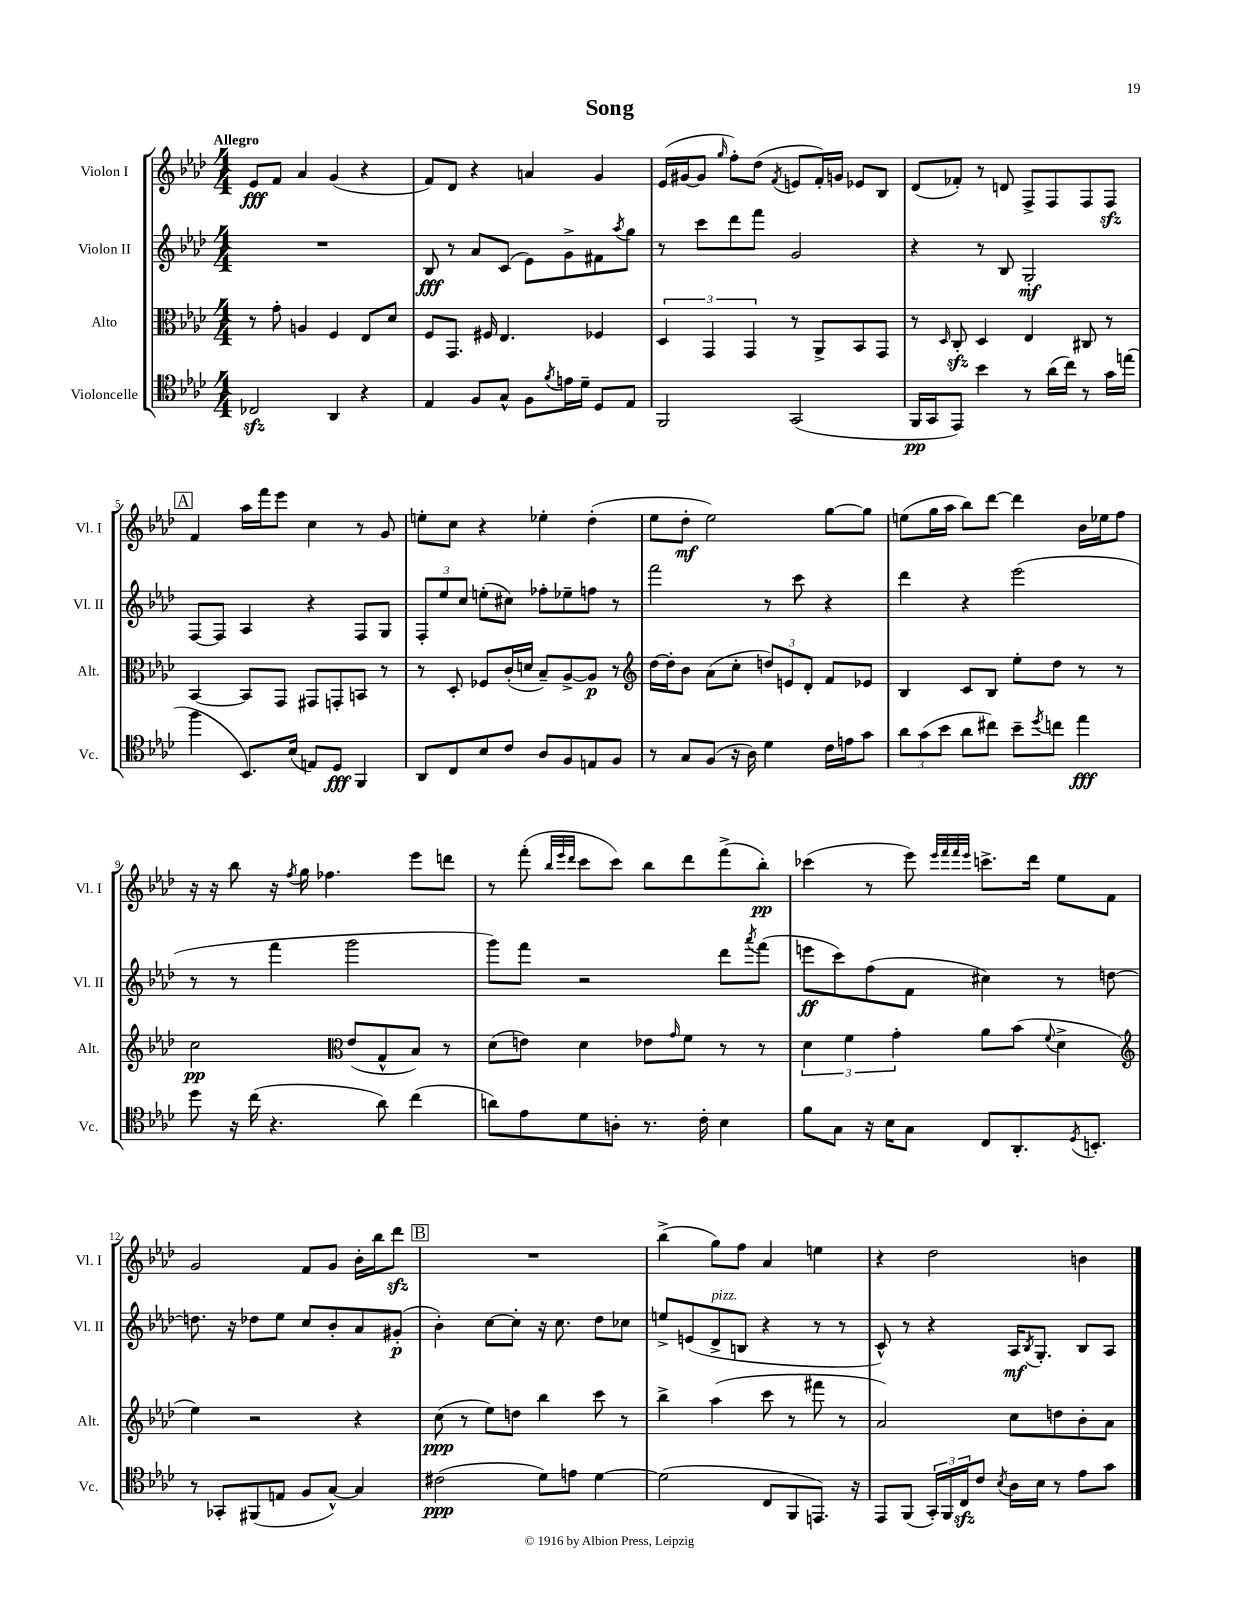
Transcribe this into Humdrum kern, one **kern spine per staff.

**kern	**kern	**kern	**kern
*staff4	*staff3	*staff2	*staff1
*clefC4	*clefC3	*clefG2	*clefG2
*k[b-e-a-d-]	*k[b-e-a-d-]	*k[b-e-a-d-]	*k[b-e-a-d-]
*M4/4	*M4/4	*M4/4	*M4/4
2C-	8r	1r	8e-
.	8g'	.	8f
.	4A	.	4a-
4AA-	4F	.	(4g
4r	8E-	.	4r
.	8d-	.	.
=	=	=	=
4E-	8F	8B-	8f)
.	8.GG	8r	8d-
8F	.	8a-	4r
.	16F#	.	.
8G^^	4.E-	(8c	.
8F	.	8e-)	4a
8qf	.	.	.
16e	.	8g^	.
16d-~	.	.	.
8D-	4F-	8f#	4g
.	.	8qaa-	.
8E-	.	8gg	.
=	=	=	=
2FF	6D-	8r	(16e-
.	.	.	[16g#
.	.	8ccc	8g#]
.	6GG	.	.
.	.	.	16qqgg
.	.	8ddd-	8ff')
.	6GG	.	.
.	.	8fff	(8dd-
.	.	.	8qf
(2GG	8r	2g	8e
.	8AA-^	.	16f')
.	.	.	16g
.	8BB-	.	8e-
.	8GG	.	8B-
=	=	=	=
16FF	8r	4r	(8d-
16GG	.	.	.
.	16qqD-	.	.
8EE-)	8C'	.	8f-')
4b-	4D-	8r	8r
.	.	8B-	8d
8r	4E-	2G'	8F^
(16a-	.	.	8F
16cc)	.	.	.
8r	8C#	.	8F
16g	8r	.	8F
(16ee	.	.	.
=	=	=	=
4ff	[4BB-	[8F	4f
.	.	8F]	.
8.BB-)	8BB-]	4A-	16aa-
.	.	.	16fff
.	8GG	.	8eee-
(16B-	.	.	.
8E)	8GG#	4r	4cc
8D-	8GG'	.	.
4FF	8BB	8F	8r
.	8r	8G	8g
=	=	=	=
8AA-	8r	12F'	8ee'
.	.	12ee-	.
8C	8D-'	.	8cc
.	.	12cc	.
8B-	8F-	(8ee'	4r
8c	(16c'	8cc#)	.
.	16d	.	.
8A-	8B-~)	8ff-'	4ee-'
8F	[8A-^	8ee-~	.
8E	8A-]	8ff	(4dd-'
8F	8r	8r	.
=	=	=	=
*	*clefG2	*	*
8r	[16dd-	2fff	8ee-
.	16dd-']	.	.
8G	8b-	.	8dd-'
(8F	(8a-	.	2ee-)
16r	8cc'	.	.
16A-)	.	.	.
4d-	12dd)	8r	.
.	12e	.	.
.	.	8ccc	.
.	12d-'	.	.
16c	8f	4r	[8gg
16e	.	.	.
8g	8e-	.	8gg]
=	=	=	=
12a-	4B-	4ddd-	(8ee
(12g	.	.	.
.	.	.	16gg
12b-	.	.	.
.	.	.	16aa-
8a-	8c	4r	8bb-)
8cc#)	8B-	.	[8ddd-
8b-~	8ee-'	(2eee-	4ddd-]
8qdd-	.	.	.
8cc	8dd-	.	.
4ee-	8r	.	16b-
.	.	.	16ee-
.	8r	.	8ff
=	=	=	=
8dd-	2cc	8r	16r
.	.	.	16r
16r	.	8r	8bb-
(16cc	.	.	.
4.r	.	4fff	16r
.	.	.	8qff
.	.	.	16gg
.	.	.	4.ff-
*	*clefC3	*	*
.	(8e-	2ggg	.
8a-)	8G^^	.	.
(4cc	8B-)	.	8eee-
.	8r	.	8ddd
=	=	=	=
8a)	(8d-	8ggg)	8r
8e-	8e)	8fff	(8fff'
.	.	.	32qqbb-
.	.	.	32qqeee-
.	.	.	32qqddd-
8d-	4d-	2r	8ccc
8A'	.	.	8ccc)
8.r	8e-	.	8bb-
.	16qqg	.	.
.	8f	.	8ddd-
16c'	.	.	.
4B-	8r	8ddd-	(8fff^
.	.	8qaaa-	.
.	8r	(8fff	8bb-')
=	=	=	=
8f	6d-	8eee	(4ccc-
8G	.	8ccc)	.
.	6f	.	.
16r	.	(8ff	8r
16B-	.	.	.
.	6g'	.	.
8G	.	8f	8eee-)
.	.	.	32qqeee-
.	.	.	32qqfff
.	.	.	32qqfff
.	.	.	32qqeee-
8C	8a-	4cc#)	8.ccc^
8.AA-'	(8b-	.	.
.	.	.	16ddd-
.	8qqf	.	.
.	4d-^	8r	8ee-
8qD-	.	.	.
8.BB'	.	.	.
.	.	[8dd	8f
=	=	=	=
*	*clefG2	*	*
8r	4ee-)	8.dd]	2g
8GG-'	.	.	.
.	.	16r	.
(8FF#	2r	8dd-	.
8E	.	8ee-	.
8F	.	8cc	8f
[8G^^)	.	8b-'	8g
4G]	4r	8a-	16b-'
.	.	.	16bb-
.	.	(8g#'	8ddd-
=	=	=	=
(2c#	(8cc	4b-')	1r
.	8r	.	.
.	8ee-)	[8cc	.
.	8dd	8cc']	.
8d-)	4bb-	16r	.
.	.	8.cc	.
8e	.	.	.
[4d-	8ccc	8dd-	.
.	8r	8cc-	.
=	=	=	=
(2d-]	4bb-^	8ee^	(4bb-^
.	.	(8e	.
.	(4aa-	8d-^	8gg)
.	.	8B	8ff
8C	8ccc	4r	4a-
8FF	8r	.	.
8.EE)	8fff#	8r	4ee
.	8r	8r	.
16r	.	.	.
=	=	=	=
8EE-	2a-)	8c^^)	4r
(8FF	.	8r	.
24GG')	.	4r	2dd-
24FF	.	.	.
24C	.	.	.
8c	.	.	.
8qB-	.	.	.
16A-	8cc	16A-	.
.	.	8qB-	.
16B-	.	8.G'	.
8r	8dd	.	.
8e-	8b-'	8B-	4b
8g	8a-	8A-	.
==	==	==	==
*-	*-	*-	*-
